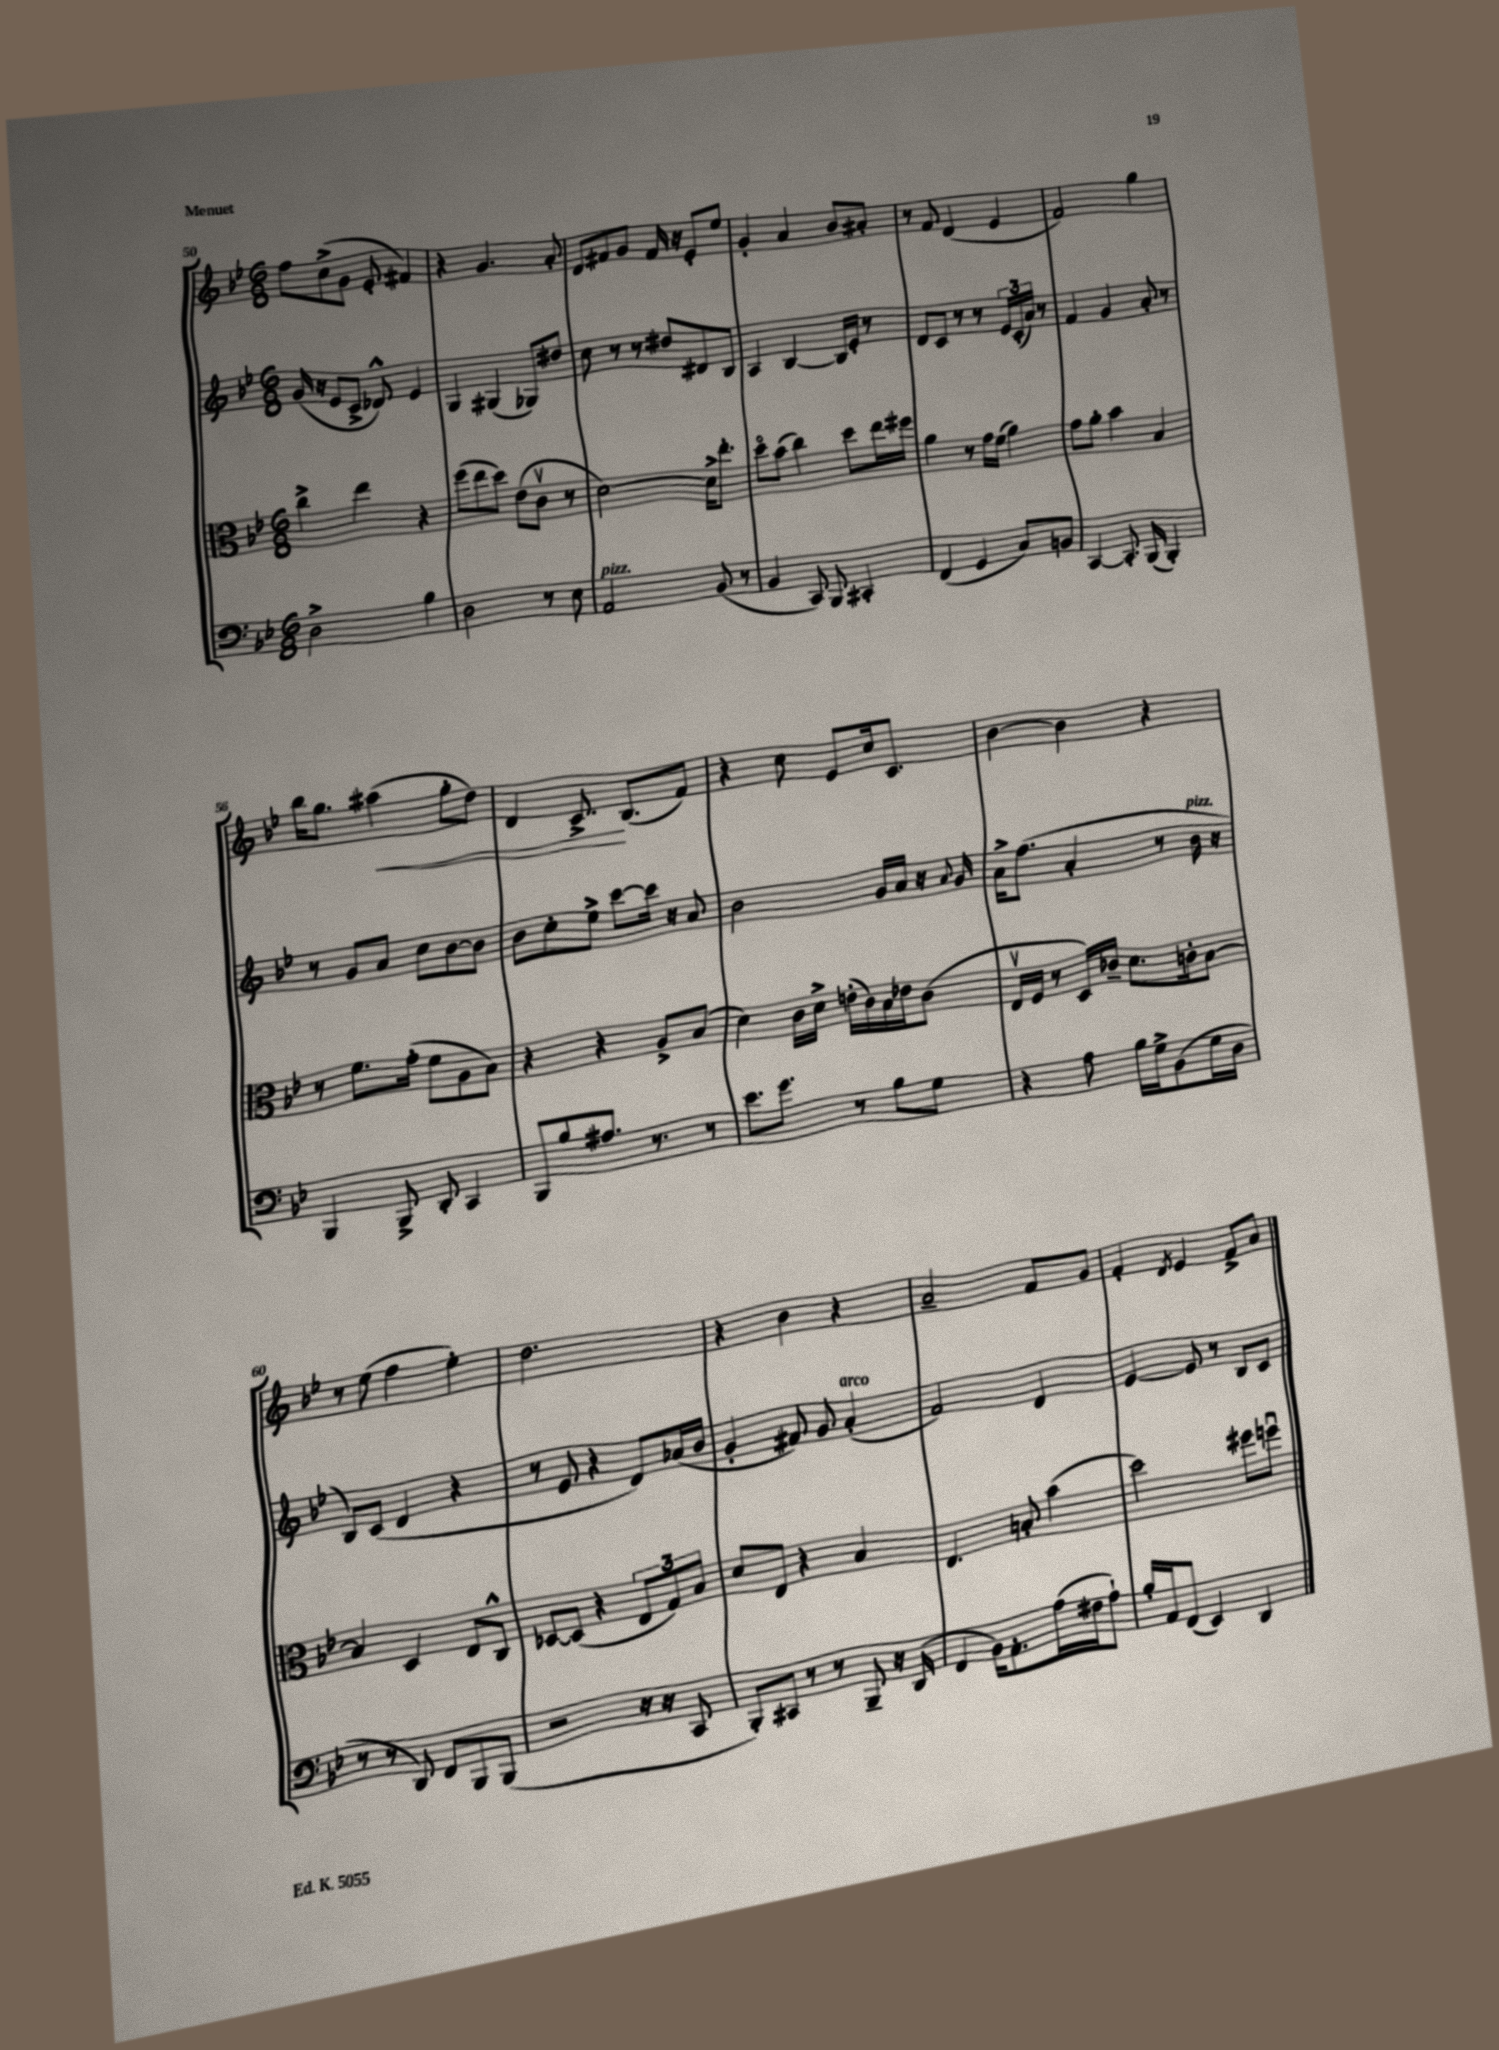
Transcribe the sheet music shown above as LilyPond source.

<<
\new StaffGroup <<
\new Staff = "s0" {
    \clef treble \key bes \major \numericTimeSignature \time 6/8
    f''8 c''8->( g'8 ees'8-. fis'4) |
    r4 g'4. a'8-. |
    d'8 fis'8 g'8 fis'16 r16 ees'8-. ees''8 |
    g'4-. a'4 bes'8 ais'8-. |
    r8 f'8 d'4( ees'4 |
    f'2) g''4 |
    bes''16 g''8. ais''4\<( g''8-. d''8) |
    d'4 c'8.->\! bes8.( f'8) |
    r4 c''8 ees'8 c''16 c'8. |
    bes'4~ bes'4 r4 |
    r8 ees''8( f''4 ees''4-.) |
    d''2. |
    r4 bes'4 r4 |
    a'2-- f'8 g'8 |
    f'4-. \acciaccatura { d'8 } ees'4 f'8-> a'8 \bar "|." |
}
\new Staff = "s1" {
    \clef treble \key bes \major \numericTimeSignature \time 6/8
    g'16( r16 ees'8 c'8-> des'8-^) ees'4 |
    g4 gis4( ges8) dis''8 |
    c''8 r8 r8 dis''8 dis'8 bes8 |
    a4 bes4~ bes16 ees'16-. r8 |
    d'8 c'8 r8 r8 \tuplet 3/2 { ees'16 c'16-.( a'16) } r8 |
    f'4 g'4 a'8-. r8 |
    r8 g'8 a'8 c''8 bes'8~ bes'8 |
    bes'8 c''8-. ees''8-> c'''8~ c'''16 r16 a'8 |
    bes'2 g'16 a'16 r16 \appoggiatura { a'8 } g'16 |
    a'16-> f''8.( a'4-. r8 bes'16^\markup { \italic "pizz." } r16 |
    bes8) c'8( d'4 r4 |
    r8 ees'8 r4 d'8) aes'16( bes'16 |
    g'4-. fis'8) g'8 a'4-.^\markup { \italic "arco" }( |
    f'2) d'4 |
    ees'4~ ees'8 r8 bes8 c'8 \bar "|." |
}
\new Staff = "s2" {
    \clef alto \key bes \major \numericTimeSignature \time 6/8
    c''4-> ees''4 r4 |
    f''8( ees''8 d''8) ees'8( c'8\upbow r8 |
    d'2~) d'16-> ees''8.-. |
    d''8\flageolet bes'8( c''4) d''8 ees''16 fis''16 |
    a'4 r8 g'16 f'16( a'4) |
    g'8 a'8-. bes'4 bes4 |
    r8 f'8. g'16-.( f'8 a8 bes8) |
    r4 r4 a8-> bes8( |
    d'4) c'16 d'16-> e'16-.( c'16) bes16 ees'16 c'8( |
    ees16\upbow f16 r8 d16) ces'16-- d'8. c'16-. bes8~ |
    bes4 d4 ees8 c8-^ |
    des8~ des8( r4 \tuplet 3/2 { ees8 g8) bes8 } |
    d'8 ees8 r4 bes4 |
    ees4. b8-. bes'4( |
    d''2) fis''8 f''8\downbow \bar "|." |
}
\new Staff = "s3" {
    \clef bass \key bes \major \numericTimeSignature \time 6/8
    d2-> bes4 |
    d2 r8 ees8 |
    a,2^\markup { \italic "pizz." } bes,8( r8 |
    bes,4 c,8) bes,,8 cis,4-. |
    f,4( g,4 c8) b,8 |
    c,4~ c,8.-. bes,,16( bes,,4-.) |
    bes,,4 bes,,8-> d,8-. c,4 |
    bes,,8 bes8 ais8. r8. r8 |
    ees'8. g'8. r8 bes8 g8 |
    r4 a8 bes16 g16-> bes,8( g16 d16 |
    r8 r8 d,8) f,8 bes,,8 bes,,8( |
    r2 r16 r16 c,8 |
    bes,,8-.) cis,8 r8 r8 bes,,8-- r16 d,16( |
    f,4 bes,16) a,8.-. a16( fis16 a8-!) |
    bes16-. a,16 f,8( ees,4) d,4 \bar "|." |
}
>>
>>
\layout { \context { \Score currentBarNumber = #50 } }
